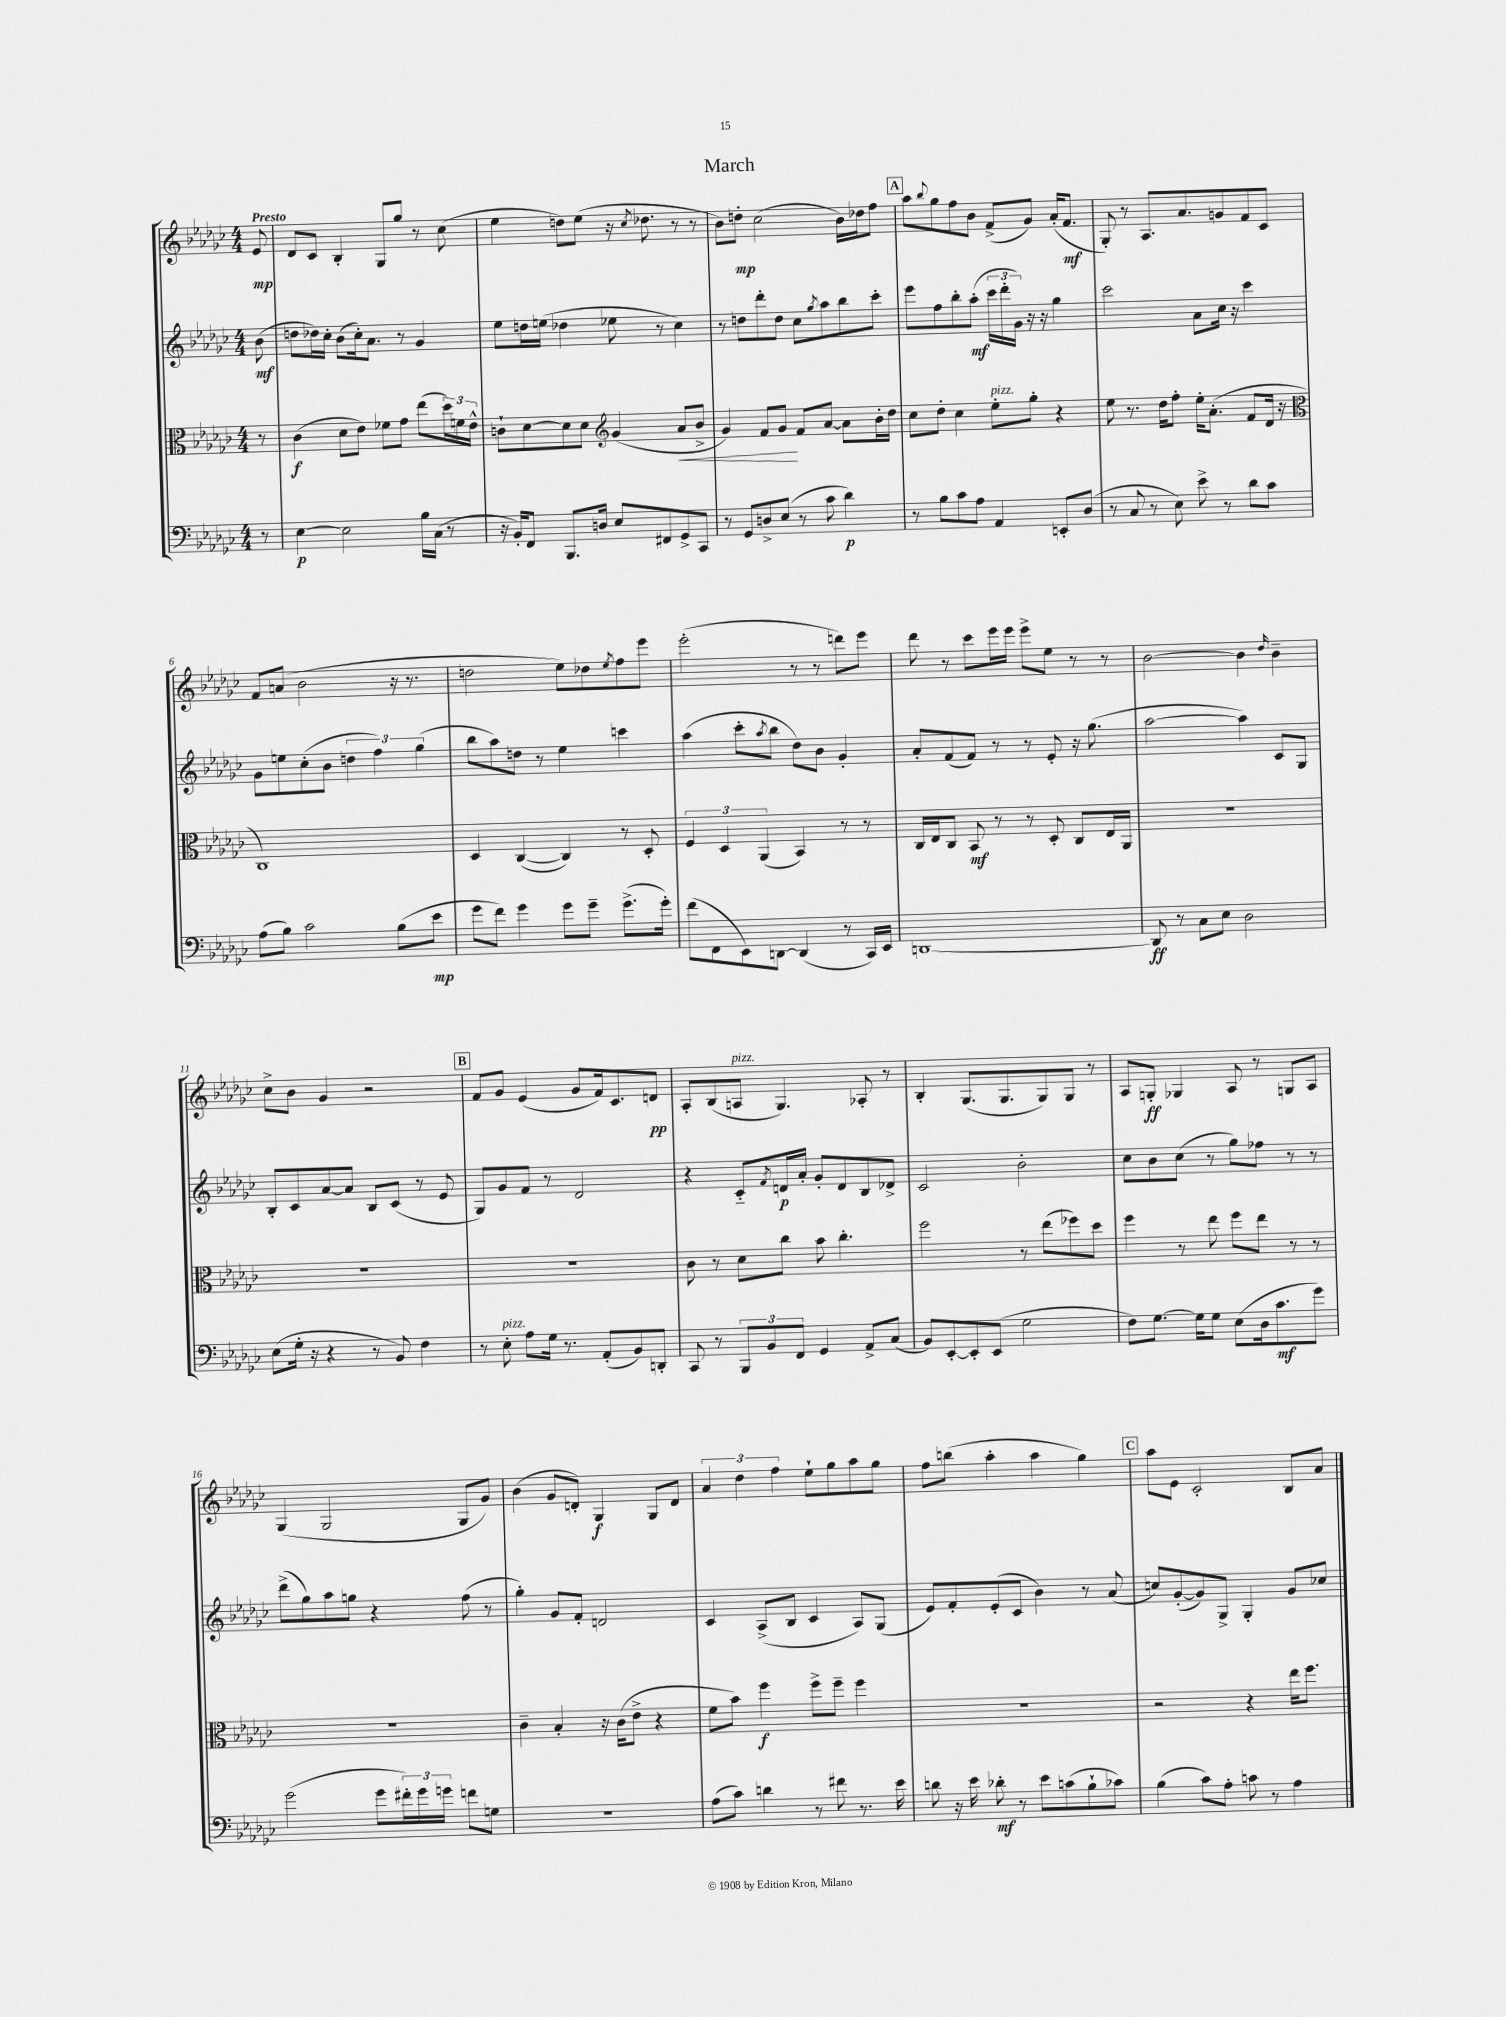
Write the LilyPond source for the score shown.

\header { title = "March" }
<<
\new StaffGroup <<
\new Staff = "s0" {
    \clef treble \key ges \major \numericTimeSignature \time 4/4 \partial 8 \tempo "Presto"
    ees'8\mp |
    des'8 ces'8 bes4-. ges8 ges''8 r8 ces''8( |
    ees''4 d''8) ees''8( r16 \acciaccatura { ces''8 } des''8. r8 r8 |
    bes'8) d''8-.\mp ces''2( bes'16) des''16 f''8 |
    \mark \markup { \box "A" } aes''8 \appoggiatura { bes''8 } ges''8 f''8 bes'8 f'8->( ges'8) aes'16-.( f'8.\mf |
    ges8-.) r8 aes8. aes'8. g'8 f'8 ces'8 |
    f'8 a'8( bes'2 r16 r8. |
    d''2 ees''8) des''8 \acciaccatura { ees''8 } f''8 ees'''8 |
    ees'''2-.( r8 r8 d'''8) ees'''8 |
    des'''8 r8 ces'''8 ees'''16 ees'''16 ees'''8-> ees''8 r8 r8 |
    bes'2~ bes'4 \grace { des''16 } bes'4-- |
    ces''8-> bes'8 ges'4 r2 |
    \mark \markup { \box "B" } f'8 ges'8 ees'4( ges'8 f'16) ces'8. d'8\pp |
    aes8-. bes8( a8^\markup { \italic "pizz." } ges4.) aes8-. r8 |
    bes4-. ges8.( ges8. ges8) ges8 r8 |
    aes8 g8-.\ff ges4 aes8 r8 g8 aes8 |
    ges4( ges2 ges8 ges'8) |
    bes'4( ges'8 d'8-.) ges4\f ges8 d'8 |
    \tuplet 3/2 { aes'4 des''4 f''4 } ees''8-! ges''8 aes''8 ges''8 |
    f''8 b''8( aes''4-. aes''4 ges''4) |
    \mark \markup { \box "C" } aes''8 ees'8 ces'2-. bes8 aes'8 \bar "|." |
}
\new Staff = "s1" {
    \clef treble \key ges \major \numericTimeSignature \time 4/4 \partial 8
    bes'8\mf( |
    d''8 des''16) ces''16-. bes'8( ces''16-.) aes'8. r8 ges'4 |
    ees''8 d''16 e''16( des''4 ees''8 r8 ces''4) |
    r8 d''8 des'''8-. d''8 ces''8 \acciaccatura { ges''8 } aes''8 bes''8 ces'''8-. |
    \mark \markup { \box "A" } ees'''8 f''8 bes''8-. aes''8-.\mf( \tuplet 3/2 { ces'''16 des'''16-. ges'16) } r16 r16 ges''4 |
    ces'''2 aes'8 ces''16 r16 ces'''4 |
    ges'8 e''8 ces''8-.( bes'8 \tuplet 3/2 { d''4 f''4) ges''4( } |
    bes''8 aes''8) d''8 r8 ees''4 c'''4 |
    aes''4( ces'''8-. \acciaccatura { aes''8 } bes''8 des''8) bes'8 ges'4-. |
    aes'8-. f'8( f'8) r8 r8 ees'8-. r16 ges''8.( |
    aes''2~ aes''4) ces'8 ges8 |
    bes8-. ces'8 aes'8~ aes'8 bes8 ces'8( r8 ees'8 |
    \mark \markup { \box "B" } ges8) ges'8 f'8 r8 des'2 |
    r4 ces'8-_ \acciaccatura { f'8 } d'16\p aes'16-. ges'8-. d'8 bes8 des'8-> |
    ces'2 bes'2-. |
    ces''8 bes'8 ces''8( r8 ges''8) fes''8 r8 r8 |
    des'''8->( ges''8) aes''8 g''8 r4 f''8( r8 |
    ges''4-.) ges'8 f'8-. d'2 |
    ces'4 aes8->( bes8 ces'4 aes8) ges8( |
    ees'8) f'8-. ees'8-.( ces'8 bes'4) r8 aes'8( |
    \mark \markup { \box "C" } c''8) ges'8~-.( ges'8) ges8-> ges4-. ges'8 ces''8 \bar "|." |
}
\new Staff = "s2" {
    \clef alto \key ges \major \numericTimeSignature \time 4/4 \partial 8
    r8 |
    ces'4\f( des'8 ees'8) fes'8 ges'8 ees''8( \tuplet 3/2 { des''16) f'16 ees'16-^ } |
    c'8-! des'8~ des'8 des'8 \clef treble ges'4( aes'8\< bes'8-> |
    ges'4) f'8 ges'8\! f'8 aes'8~ aes'8 bes'16-. des''16 |
    \mark \markup { \box "A" } ces''8 des''8-. ces''4 ees''8-.^\markup { \italic "pizz." } ges''8-. r4 |
    ees''8 r8. des''16 f''8-. ees''16-. aes'8.-.( f'8 des'16 r16 |
    \clef alto ces1) |
    des4 ces4~( ces4) r8 des8-. |
    \tuplet 3/2 { f4 des4 aes,4( } bes,4) r8 r8 |
    ces16 ees16 ces8 bes,8\mf r8 r8 des8-. ces8 ees16 aes,16 |
    R1 |
    R1 |
    \mark \markup { \box "B" } R1 |
    ces'8 r8 des'8 ces''8 bes'8 ces''4.-. |
    f''2 r8 ees''8( fes''8) des''8 |
    f''4 r8 ees''8 f''8 ees''8 r8 r8 |
    R1 |
    ces'4-- bes4-. r16 ces'16( ees'8-> r4 |
    f'8 bes'8) f''4\f f''8-> f''8-- f''4 |
    R1 |
    \mark \markup { \box "C" } r2 r4 ees''16 f''8. \bar "|." |
}
\new Staff = "s3" {
    \clef bass \key ges \major \numericTimeSignature \time 4/4 \partial 8
    r8 |
    ees4~\p ees2 bes16 ces16( r8 |
    r16 bes,16-.) f,8 bes,,8. d16 ees8 fis,8 ges,8-> ces,8 |
    r8 ges,8 d8-> ees8( r8 ces'8 des'4\p) |
    \mark \markup { \box "A" } r8 bes8 ces'8 aes8 aes,4 e,8-. des8( |
    r8 ces8 r8 ees8) ees'8-> r8 des'8 ces'8 |
    aes8( bes8) ces'2 bes8( ees'8\mp |
    ges'8 f'8) ges'4 ges'8 ges'8-- ges'8.->( ges'16-.) |
    f'8( f,8 ees,8) d,8~ d,4( r8 ces,16) ees,16 |
    d,1~ |
    d,8\ff r8 ces8 ees8 des2 |
    ees8( ges16-. r16 r4 r8 bes,8) f4 |
    \mark \markup { \box "B" } r8 ees8-.^\markup { \italic "pizz." } aes8 ges16 r8. aes,8-.( bes,8) d,8-. |
    ces,8 r8 \tuplet 3/2 { bes,,8 bes,8 f,8 } ges,4 aes,8-> ces8( |
    bes,8) ees,8~-. ees,8-. ees,8( ges2 |
    f8) ges8.~ ges16 ges8 ees8( des16 ces'8.\mf ges'8) |
    ges'2( ges'8 \tuplet 3/2 { fis'16-.) ges'16 g'16 } f'8 g8 |
    R1 |
    aes8( ces'8) d'4 r8 fis'8 r8. ees'16 |
    d'8 r16 ees'16 des'8-.\mf r8 ees'8 c'8( bes8-! ces'8) |
    \mark \markup { \box "C" } bes4( ces'8) aes8-. c'8 r8 aes4 \bar "|." |
}
>>
>>
